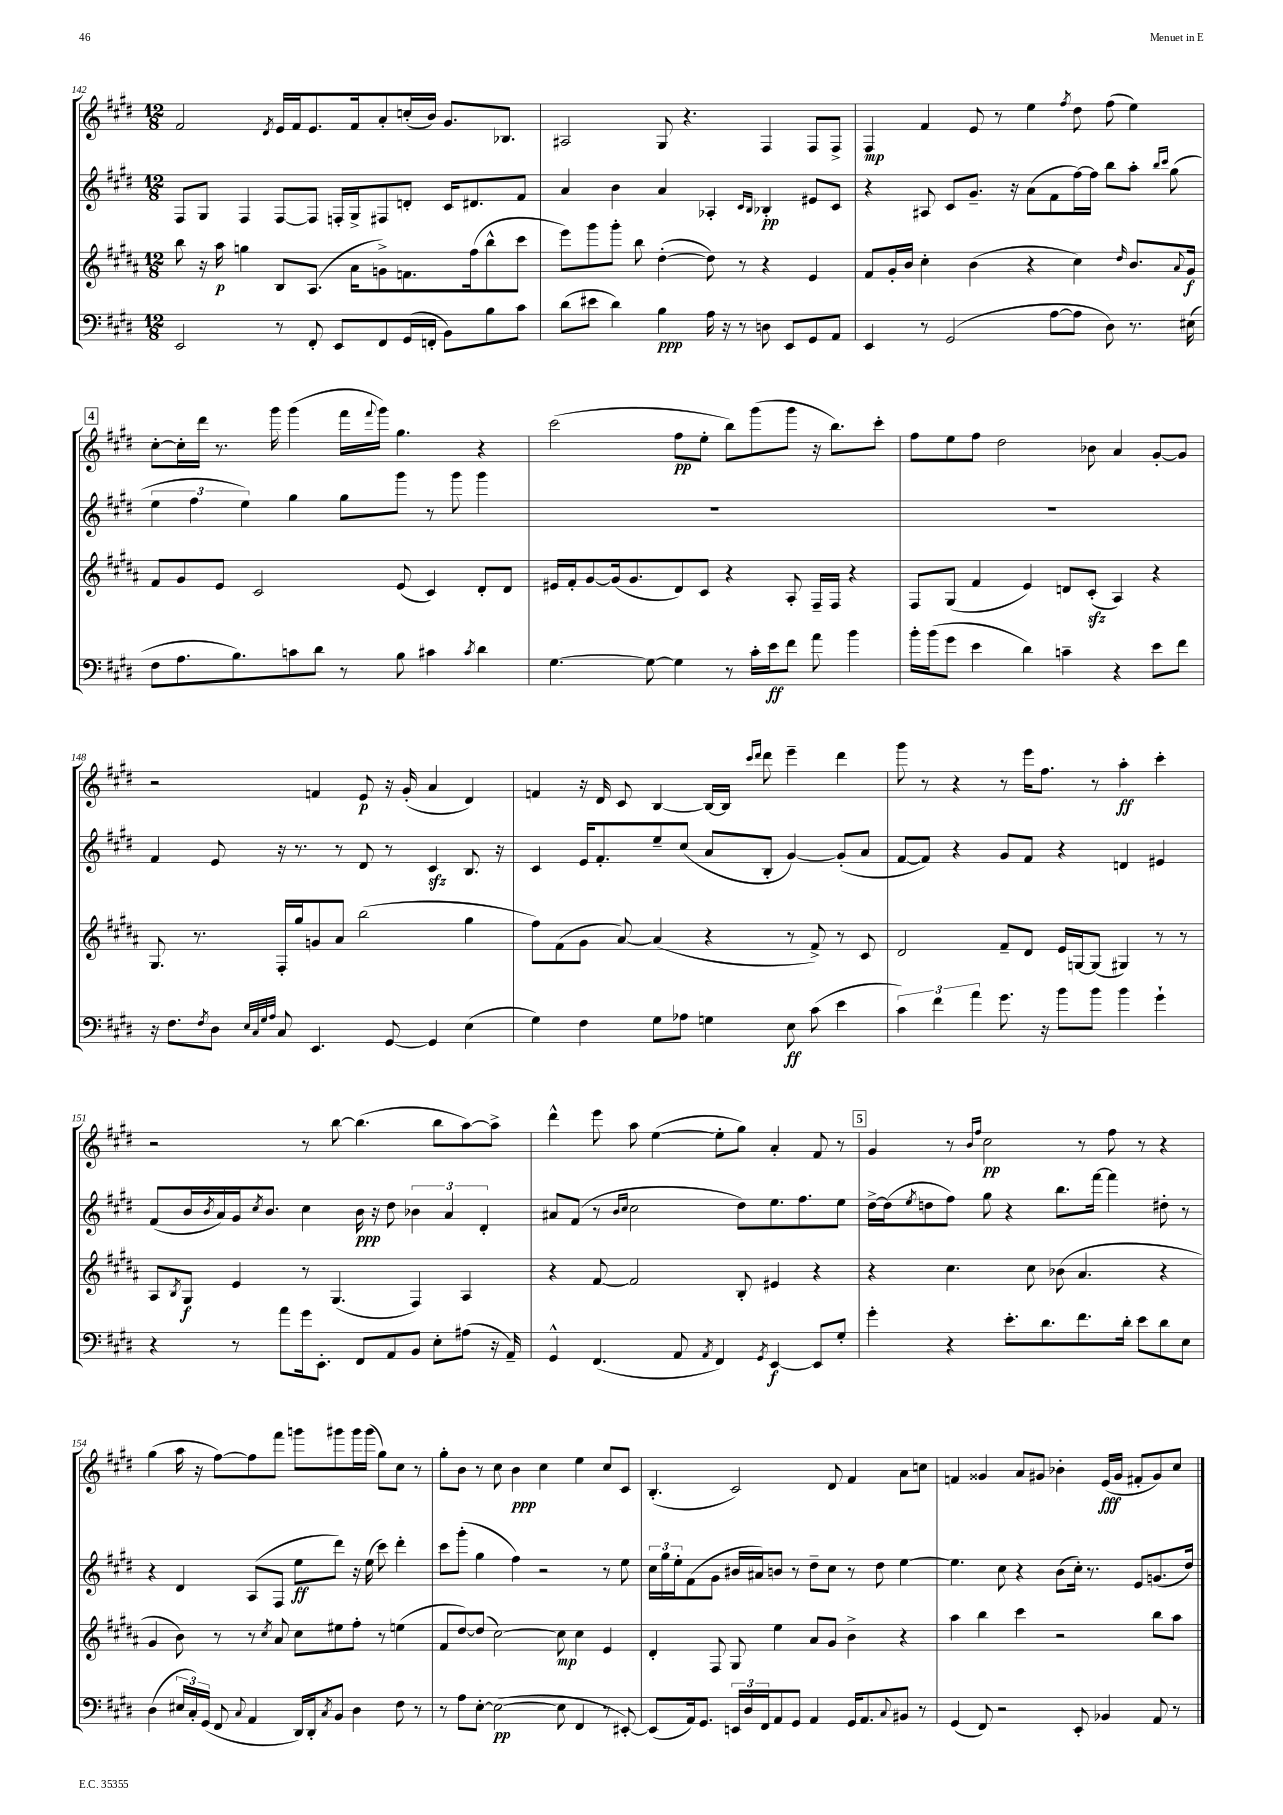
<<
\new StaffGroup <<
\new Staff = "s0" {
    \clef treble \key e \major \numericTimeSignature \time 12/8
    fis'2 \acciaccatura { dis'8 } e'16 fis'16 e'8. fis'16 a'8-. c''16-.( b'16) gis'8. bes8. |
    ais2 gis8 r4. fis4 fis8 fis8-> |
    fis4\mp fis'4 e'8 r8 e''4 \acciaccatura { fis''8 } dis''8 fis''8( e''4) |
    \mark \markup { \box "4" } cis''8~-. cis''16-. dis'''16 r8. gis'''16 gis'''4( fis'''16 \appoggiatura { fis'''8 } gis'''16) gis''4. r4 |
    cis'''2( fis''8\pp e''8-. b''8) gis'''8( gis'''8 r16 b''8.) cis'''8-. |
    fis''8 e''8 fis''8 dis''2 bes'8 a'4 gis'8~-. gis'8 |
    r2 f'4 e'8\p r16 gis'16-.( a'4 dis'4) |
    f'4 r16 dis'16 cis'8 b4~ b16~ b16 \grace { cis'''16 dis'''16 } dis'''8 e'''4-- dis'''4 |
    gis'''8 r8 r4 r8 e'''16 fis''8. r8 a''4-.\ff cis'''4-. |
    r2 r8 b''8~ b''4.( b''8 a''8~) a''8-> |
    dis'''4-^ e'''8 a''8 e''4~( e''8-. gis''8) a'4-. fis'8 r8 |
    \mark \markup { \box "5" } gis'4 r8 \grace { b'16 fis''16 } cis''2\pp r8 fis''8 r8 r4 |
    gis''4( a''16 r16 fis''8~) fis''8 fis'''8 g'''8 gis'''8 gis'''16 gis'''16( gis''8) cis''8 r8 |
    gis''8-. b'8 r8 cis''8 b'4\ppp cis''4 e''4 cis''8 cis'8 |
    b4.-.( cis'2) dis'8 fis'4 a'8 c''8 |
    f'4 gisis'4 a'8 gis'8 bes'4-. e'16\fff( gis'16 fis'8-. gis'8) cis''8 \bar "|." |
}
\new Staff = "s1" {
    \clef treble \key e \major \numericTimeSignature \time 12/8
    fis8 gis8 fis4 fis8~ fis8 f16-. gis16-> fis8 d'8-. cis'16 dis'8. fis'8 |
    a'4 b'4 a'4 aes4-. \grace { cis'16 b16 } bes4-.\pp eis'8 cis'8 |
    r4 ais8 cis'8 gis'8.-- r16 a'8( fis'8 fis''16~) fis''16 b''8 a''8-. \grace { b''16 cis'''16 } gis''8( |
    \mark \markup { \box "4" } \tuplet 3/2 { e''4 fis''4 e''4) } gis''4 gis''8 gis'''8 r8 gis'''8 gis'''4 |
    R1. |
    R1. |
    fis'4 e'8 r16 r8. r8 dis'8 r8 cis'4\sfz b8. r16 |
    cis'4 e'16 fis'8.-. e''8-- cis''8( a'8 b8-. gis'4~) gis'8-.( a'8 |
    fis'8~ fis'8) r4 gis'8 fis'8 r4 d'4 eis'4 |
    fis'8( b'16 \acciaccatura { b'8 } a'16) gis'16 \acciaccatura { cis''8 } b'8. cis''4 b'16\ppp r16 dis''8 \tuplet 3/2 { bes'4 a'4 dis'4-. } |
    ais'8 fis'8( r8 \grace { b'16 cis''16 } cis''2 dis''8) e''8. fis''8. e''8 |
    \mark \markup { \box "5" } dis''16~-> dis''16( \acciaccatura { e''8 } d''8 fis''8) gis''8 r4 b''8. fis'''16~ fis'''4 dis''8-. r8 |
    r4 dis'4 a8( fis8 e''8\ff dis'''8) r16 e''16( cis'''8) dis'''4-. |
    cis'''8 gis'''8-.( gis''4 fis''4) r2 r8 e''8 |
    \tuplet 3/2 { cis''16 gis''16 e''16-. } fis'8( gis'8 bis'16 ais'16) b'8 r8 dis''8-- cis''8 r8 dis''8 e''4~ |
    e''4. cis''8 r4 b'8( cis''16-.) r8. e'8 g'8.( dis''16) \bar "|." |
}
\new Staff = "s2" {
    \clef treble \key b \major \numericTimeSignature \time 12/8
    b''8 r16 ais''16\p g''4 b8 ais8.( ais'16 g'8->) f'8. fis''16( b''8-^ cis'''8 |
    e'''8) gis'''8 gis'''8-. b''8 dis''4~-.( dis''8) r8 r4 e'4 |
    fis'8 gis'16-. b'16 cis''4-. b'4( r4 cis''4) \grace { dis''16 } b'8. \appoggiatura { ais'8 } gis'16\f |
    \mark \markup { \box "4" } fis'8 gis'8 e'8 cis'2 e'8( cis'4) dis'8-. dis'8 |
    eis'16 fis'16-. gis'8~ gis'16( gis'8. dis'8) cis'8 r4 ais8-. fis16-- fis16 r4 |
    fis8 gis8( fis'4 e'4) d'8 cis'8-.\sfz( ais4) r4 |
    gis8. r8. fis16-. gis''16 g'8 ais'8 b''2( gis''4 |
    fis''8) fis'8( gis'8 ais'8~) ais'4( r4 r8 fis'8->) r8 cis'8 |
    dis'2 fis'8-- dis'8 e'16 g16~ g8( gis4) r8 r8 |
    ais8 \acciaccatura { b8 } gis8\f e'4 r8 gis4.( fis4) ais4 |
    r4 fis'8~ fis'2 b8-. eis'4 r4 |
    \mark \markup { \box "5" } r4 cis''4. cis''8 bes'8( ais'4. r4 |
    gis'4 b'8) r8 r8 \acciaccatura { cis''8 } ais'8 cis''8 eis''8 fis''8-. r8 e''4( |
    fis'8 dis''8~) dis''8( cis''2~) cis''8\mp cis''4 e'4 |
    dis'4-. fis8 gis8 e''4 ais'8 gis'8 b'4-> r4 |
    ais''4 b''4 cis'''4 r2 b''8 ais''8 \bar "|." |
}
\new Staff = "s3" {
    \clef bass \key e \major \numericTimeSignature \time 12/8
    e,2 r8 fis,8-. e,8 fis,8 gis,16( f,16-. b,8) b8 cis'8 |
    dis'8( eis'8 dis'4) b4\ppp a16 r16 r8 d8 e,8 gis,8 a,8 |
    e,4 r8 gis,2( a8~ a8 dis8) r8. eis16( |
    \mark \markup { \box "4" } fis8 a8. b8.) c'8 dis'8 r8 b8 cis'4 \acciaccatura { cis'8 } dis'4 |
    gis4.~ gis8~ gis4 r8 cis'16-. e'16\ff fis'8 a'8 b'4 |
    b'16-. b'16( gis'8 e'4 dis'4) c'4-- r4 e'8 fis'8 |
    r16 fis8. \acciaccatura { fis8 } dis8 \grace { e32 cis32 gis32 a32 } cis8 e,4. gis,8~ gis,4 e4( |
    gis4) fis4 gis8 aes8 g4 e8\ff cis'8( e'4 |
    \tuplet 3/2 { cis'4) fis'4 a'4 } gis'8. r16 b'8 b'8 b'4 gis'4-! |
    r4 r8 a'8 gis'16 e,8.-. fis,8 a,8 b,8 e8-. ais8( r16 a,16--) |
    gis,4-^ fis,4.( a,8 \acciaccatura { a,8 } fis,4) \acciaccatura { gis,8 } e,4~\f e,8 gis8-. |
    \mark \markup { \box "5" } gis'4-. r4 e'8.-. dis'8. fis'8. dis'16-. e'8 dis'8 e8 |
    dis4( \tuplet 3/2 { eis16 cis16-.) gis,16( } fis,8 \appoggiatura { cis8 } a,4 dis,16) dis,16-. \acciaccatura { cis8 } b,8 dis4 fis8 r8 |
    r8 a8 e8~-. e2~\pp( e8 fis,4 r8 eis,8~-.) |
    eis,8( a,16) gis,8. \tuplet 3/2 { e,16 dis16 fis,16 } a,8 gis,8 a,4 gis,16 a,8. \appoggiatura { cis8 } bis,8 r8 |
    gis,4( fis,8) r2 e,8-. bes,4 a,8 r8 \bar "|." |
}
>>
>>
\layout { \context { \Score currentBarNumber = #142 } }
